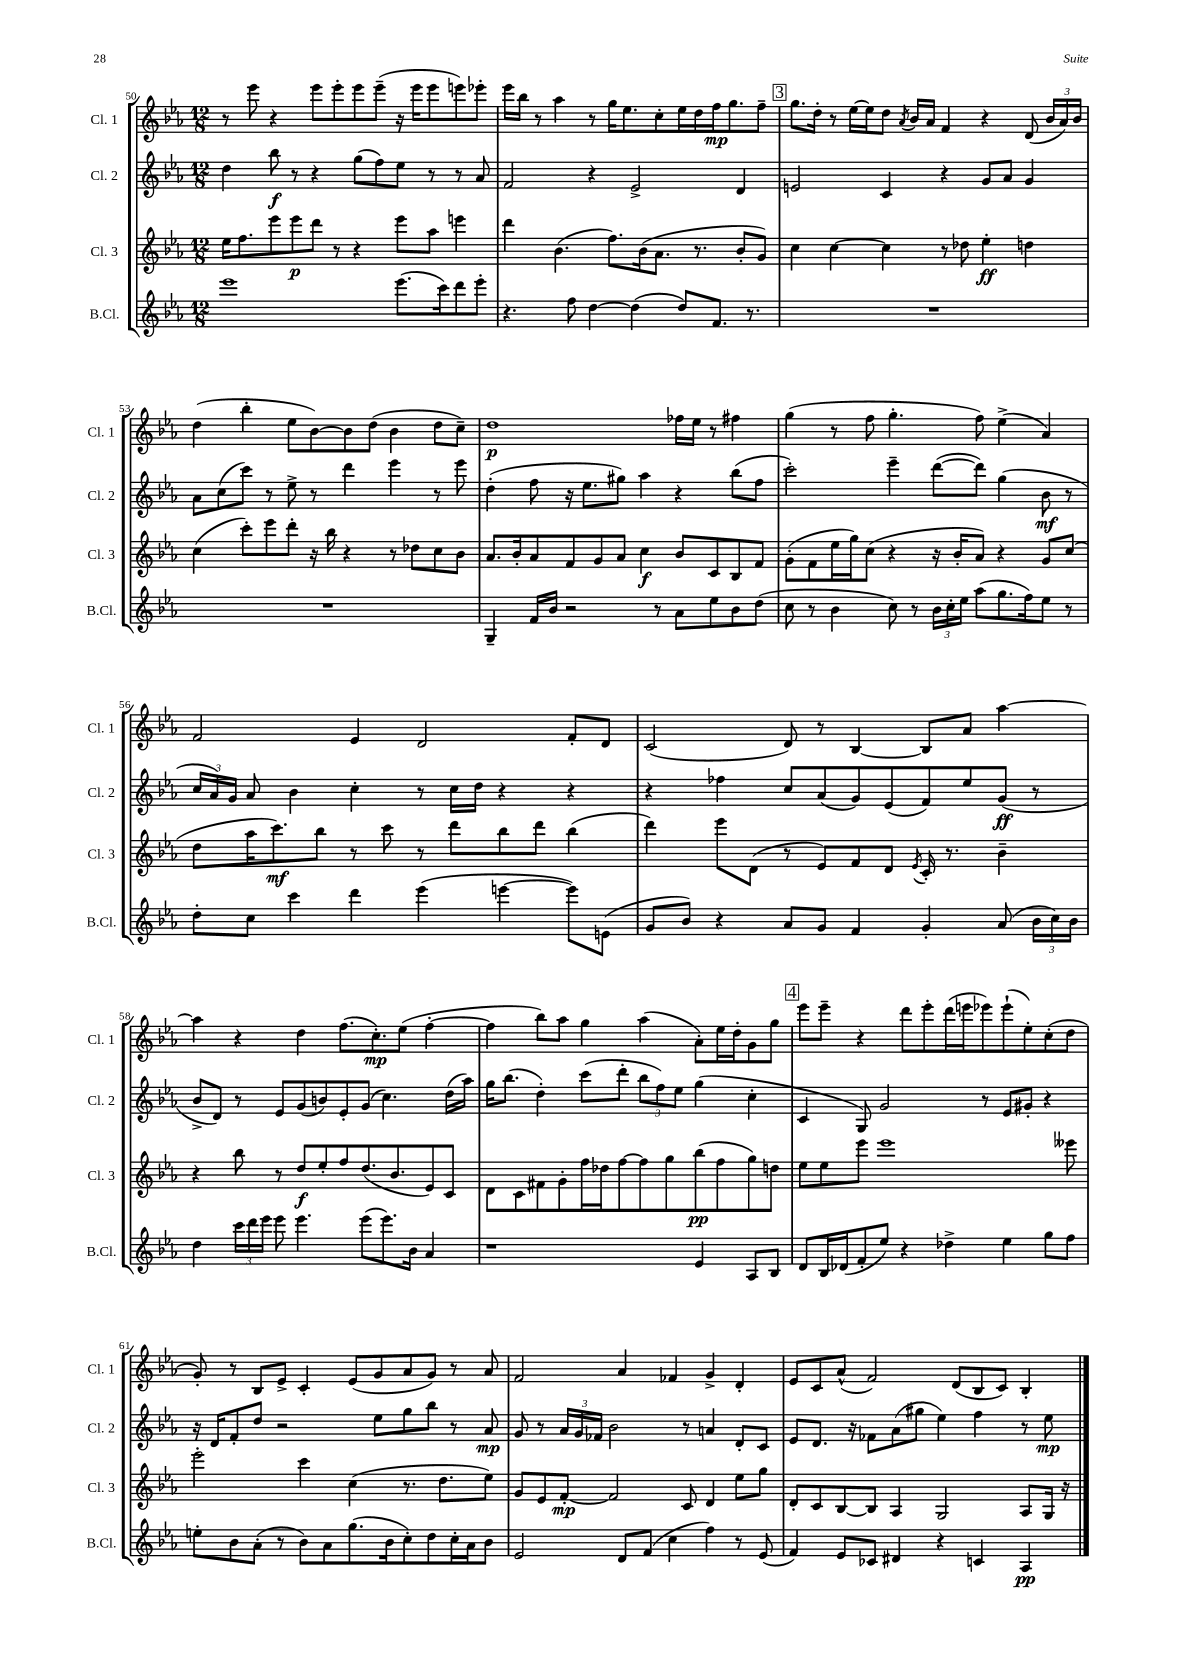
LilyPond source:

<<
\new StaffGroup <<
\new Staff = "s0" \with { instrumentName = "Cl. 1" shortInstrumentName = "Cl. 1" } {
    \clef treble \key ees \major \numericTimeSignature \time 12/8
    \autoBeamOff r8 ees'''8 r4 ees'''8[ ees'''8-. ees'''8 ees'''8]--( r16 ees'''16[ ees'''8 e'''8) ees'''8]-. |
    ees'''16[ bes''16] r8 aes''4 r8 g''16[ ees''8. c''8-. ees''16 d''16 f''16\mp g''8. f''8]-- |
    \mark \markup { \box "3" } g''8.[ d''16]-. r8 ees''16[~ ees''16 d''8] \acciaccatura { aes'8 } bes'16[ aes'16] f'4 r4 d'8( \tuplet 3/2 { bes'16[ aes'16) bes'16] } |
    d''4( bes''4-. ees''8[ bes'8~) bes'8 d''8]( bes'4 d''8[ c''8]--) |
    d''1\p fes''16[ ees''16] r8 fis''4 |
    g''4( r8 f''8 g''4.-. f''8) ees''4->( aes'4) |
    f'2 ees'4 d'2 f'8[-. d'8] |
    c'2( d'8) r8 bes4~ bes8[ aes'8] aes''4~ |
    aes''4 r4 d''4 f''8.[( c''8.-.\mp) ees''8]( f''4~-. |
    f''4 bes''8[) aes''8] g''4 aes''4( aes'8[-.) ees''16 d''16-. g'8 g''8] |
    \mark \markup { \box "4" } ees'''8[ ees'''8]-- r4 d'''8[ ees'''8-. d'''16( e'''16 ees'''8) ees'''8-!( ees''8-.) c''8-.( d''8] |
    g'8-.) r8 bes8[ ees'8]-> c'4-. ees'8[( g'8 aes'8 g'8]) r8 aes'8 |
    f'2 aes'4 fes'4 g'4-> d'4-. |
    ees'8[ c'8 aes'8]-^( f'2) d'8[( bes8 c'8]) bes4-. \bar "|." |
}
\new Staff = "s1" \with { instrumentName = "Cl. 2" shortInstrumentName = "Cl. 2" } {
    \clef treble \key ees \major \numericTimeSignature \time 12/8
    \autoBeamOff d''4 bes''8\f r8 r4 g''8[( f''8) ees''8] r8 r8 aes'8 |
    f'2 r4 ees'2-> d'4 |
    \mark \markup { \box "3" } e'2 c'4 r4 g'8[ aes'8] g'4 |
    aes'8[ c''8( c'''8]) r8 ees''8-> r8 d'''4 ees'''4 r8 ees'''8 |
    d''4-.( f''8 r16 ees''8.[ gis''8]) aes''4 r4 bes''8[( f''8] |
    c'''2-.) ees'''4-- d'''8[~( d'''8]) g''4( bes'8\mf r8 |
    \tuplet 3/2 { c''16[ aes'16) g'16] } aes'8 bes'4 c''4-. r8 c''16[ d''16] r4 r4 |
    r4 fes''4 c''8[ aes'8( g'8) ees'8( f'8) ees''8 g'8]\ff( r8 |
    bes'8[-> d'8]) r8 ees'8[ g'8( b'8) ees'8-. g'8]( c''4.) d''16[( aes''16]) |
    g''16[ bes''8.]( d''4-.) c'''8[( d'''8]-. \tuplet 3/2 { bes''8[ f''8) ees''8] } g''4( c''4-. |
    \mark \markup { \box "4" } c'4 g8) g'2 r8 ees'8[ gis'8]-. r4 |
    r16 d'16[ f'8-. d''8] r2 ees''8[ g''8 bes''8] r8 aes'8\mp |
    g'8 r8 \tuplet 3/2 { aes'16[ g'16 fes'16] } bes'2 r8 a'4 d'8[-. c'8] |
    ees'8[ d'8.] r16 fes'8[ aes'8( gis''8] ees''4) f''4 r8 ees''8\mp \bar "|." |
}
\new Staff = "s2" \with { instrumentName = "Cl. 3" shortInstrumentName = "Cl. 3" } {
    \clef treble \key ees \major \numericTimeSignature \time 12/8
    \autoBeamOff ees''16[ f''8. ees'''8 ees'''8\p d'''8] r8 r4 ees'''8[ aes''8] e'''4 |
    d'''4 bes'4.( f''8.[) bes'16( aes'8.] r8. bes'8[-. g'8]) |
    \mark \markup { \box "3" } c''4 c''4~ c''4 r8 des''8 ees''4-.\ff d''4 |
    c''4( c'''8[-.) ees'''8 d'''8]-. r16 bes''16 r4 r8 des''8[ c''8 bes'8] |
    aes'8.[ bes'16-. aes'8 f'8 g'8 aes'8] c''4\f bes'8[ c'8 bes8 f'8] |
    g'8[-.( f'8 ees''16 g''16) c''8]( r4 r16 bes'16[-. aes'8]) r4 g'8[ c''8]( |
    d''8[ aes''16 c'''8.\mf) bes''8] r8 c'''8 r8 d'''8[ bes''8 d'''8] bes''4( |
    d'''4) ees'''8[ d'8]( r8 ees'8[) f'8 d'8] \acciaccatura { ees'8 } c'16-. r8. bes'4-- |
    r4 bes''8 r8 d''8[\f ees''8-. f''8 d''8.( bes'8. ees'8) c'8] |
    d'8[ c'8 fis'8 g'8-. f''16 des''16 f''8~ f''8 g''8 bes''8\pp( f''8 g''8) d''8] |
    \mark \markup { \box "4" } ees''8[ ees''8 ees'''8] ees'''1 eeses'''8 |
    ees'''2-. c'''4 c''4( r8. d''8.[ ees''8]) |
    g'8[ ees'8 f'8]~-.\mp f'2 c'8 d'4 ees''8[ g''8] |
    d'8[-. c'8 bes8~ bes8] aes4 g2 aes8[ g16] r16 \bar "|." |
}
\new Staff = "s3" \with { instrumentName = "B.Cl." shortInstrumentName = "B.Cl." } {
    \clef treble \key ees \major \numericTimeSignature \time 12/8
    \autoBeamOff ees'''1 ees'''8.[( c'''16) d'''8 ees'''8]-. |
    r4. f''8 d''4~ d''4( d''8[) f'8.] r8. |
    \mark \markup { \box "3" } R1. |
    R1. |
    g4-- f'16[ bes'16] r2 r8 aes'8[ ees''8 bes'8 d''8]( |
    c''8 r8 bes'4 c''8) r8 \tuplet 3/2 { bes'16[ c''16-. ees''16] } aes''8[( g''8. f''16) ees''8] r8 |
    d''8[-. c''8] c'''4 d'''4 ees'''4( e'''4~ e'''8[) e'8]( |
    g'8[ bes'8]) r4 aes'8[ g'8] f'4 g'4-. aes'8( \tuplet 3/2 { bes'16[ c''16) bes'16] } |
    d''4 \tuplet 3/2 { c'''16[ d'''16 ees'''16] } ees'''8 ees'''4. ees'''8[( ees'''8.) bes'16] aes'4 |
    r1 ees'4 aes8[ bes8] |
    \mark \markup { \box "4" } d'8[ bes16 des'16( f'8-. ees''8]) r4 des''4-> ees''4 g''8[ f''8] |
    e''8[-. bes'8 aes'8]-.( r8 bes'8[) aes'8 g''8.( bes'16 c''8-.) d''8 c''16-. aes'16 bes'8] |
    ees'2 d'8[ f'8]( c''4 f''4) r8 ees'8( |
    f'4) ees'8[ ces'8] dis'4 r4 c'4 aes4\pp \bar "|." |
}
>>
>>
\layout { \context { \Score currentBarNumber = #50 } }
